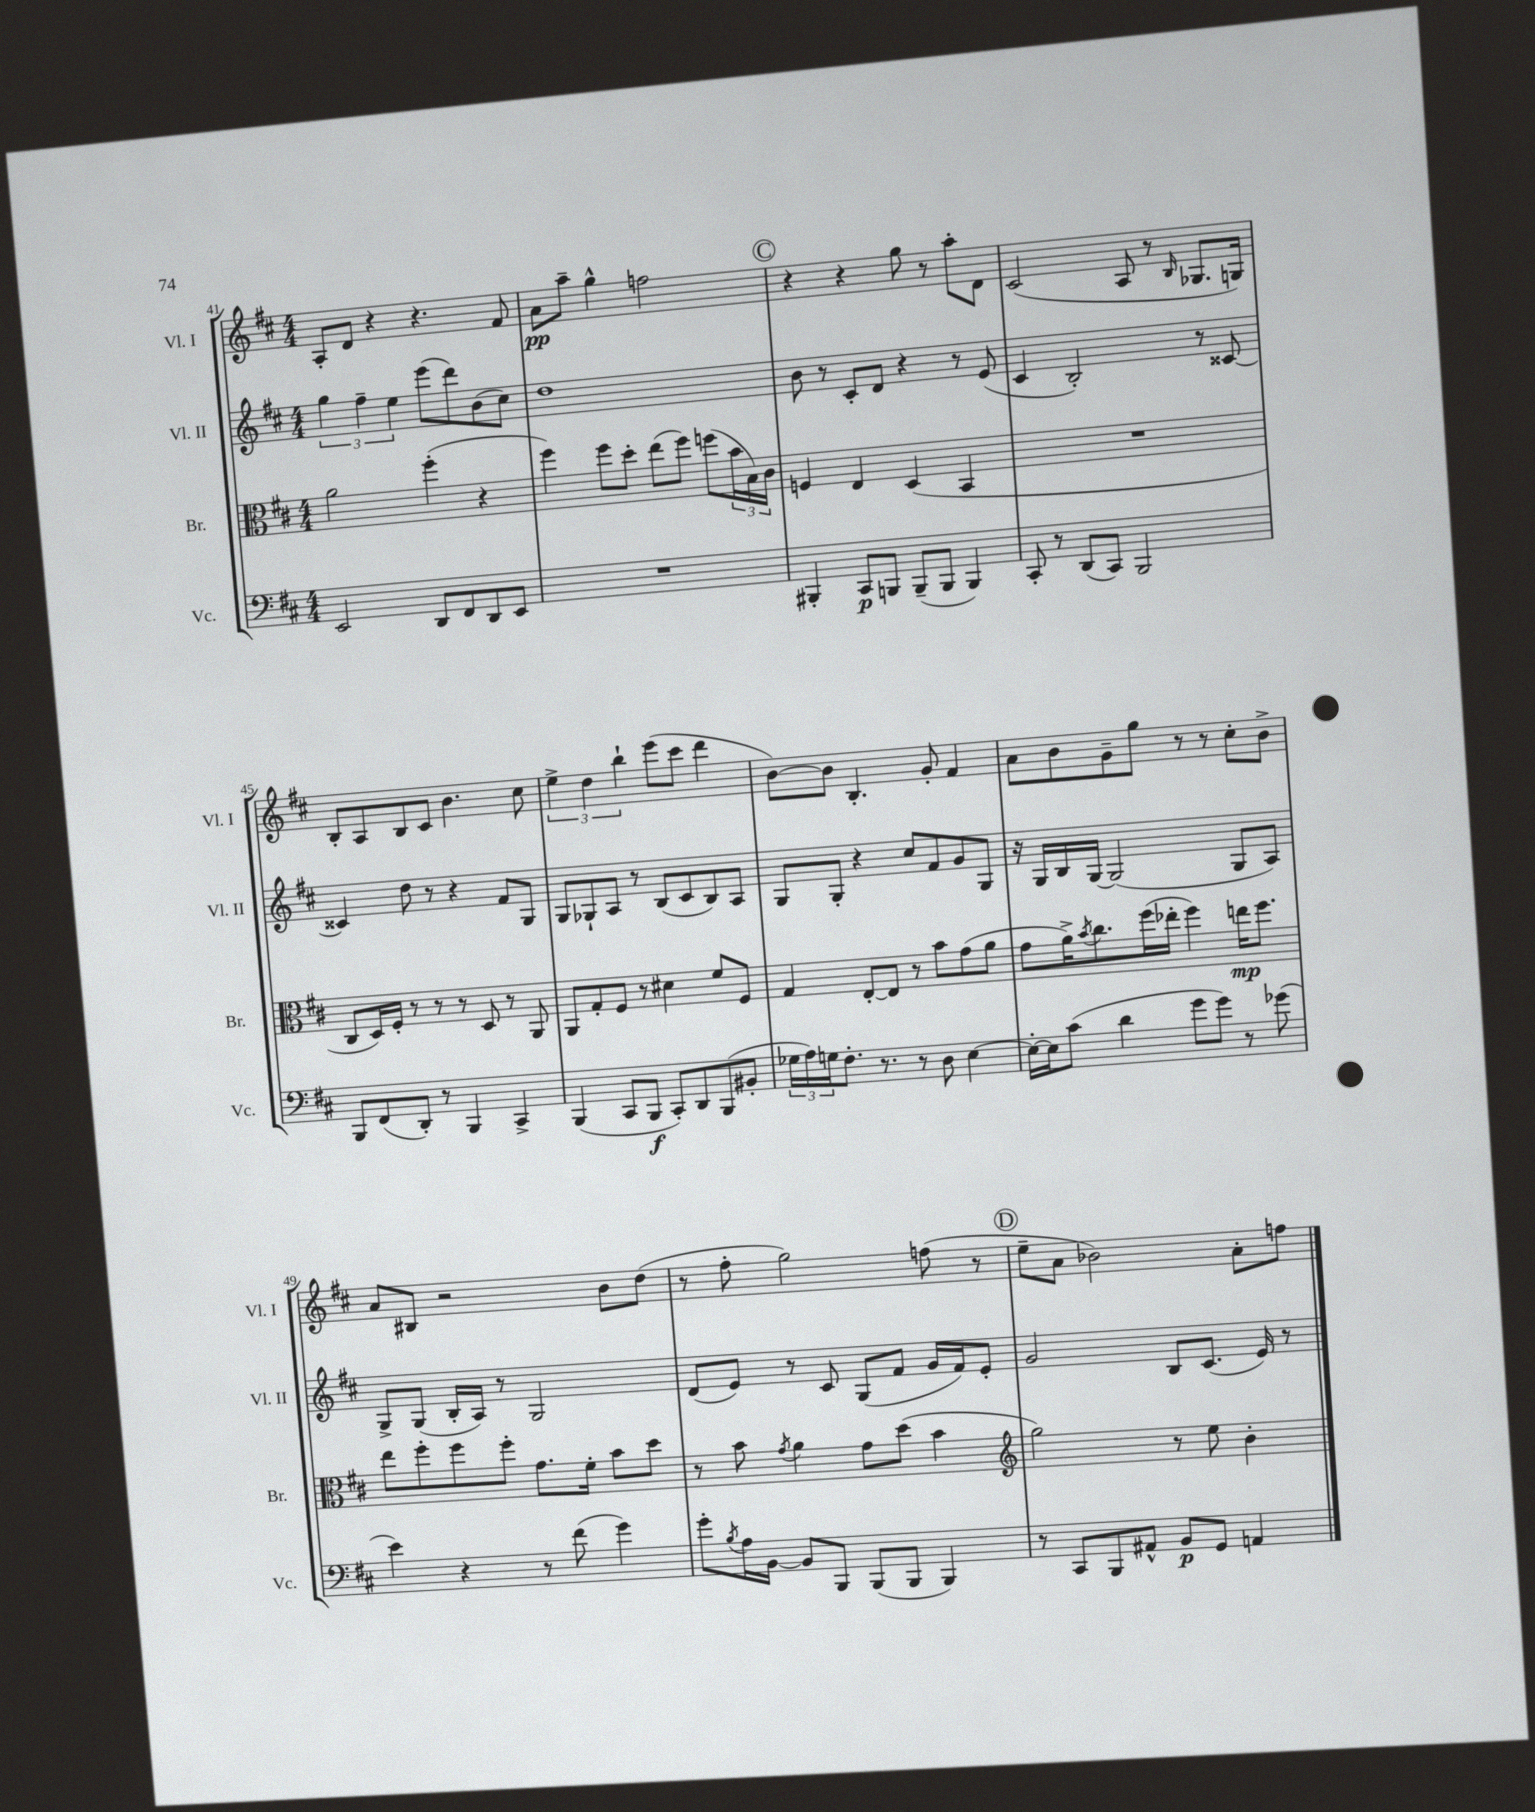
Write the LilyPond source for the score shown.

<<
\new StaffGroup <<
\new Staff = "s0" \with { instrumentName = "Vl. I" shortInstrumentName = "Vl. I" } {
    \clef treble \key d \major \numericTimeSignature \time 4/4
    a8-. d'8 r4 r4. fis'8 |
    a'8\pp a''8-- g''4-^ f''2 |
    \mark \markup { \circle "C" } r4 r4 g''8 r8 a''8-. d'8 |
    cis'2( a8 r8 \grace { b16 } ges8. g16) |
    b8-. a8 b8 cis'8 b'4. cis''8 |
    \tuplet 3/2 { e''4-> d''4 b''4-! } e'''8( cis'''8 d'''4 |
    b'8~) b'8 b4.-. g'8-. fis'4 |
    a'8 b'8 g'8-- g''8 r8 r8 cis''8-. b'8-> |
    a'8 bis8 r2 b'8 d''8( |
    r8 fis''8-. g''2) f''8( r8 |
    \mark \markup { \circle "D" } e''8-- a'8 bes'2) a'8-. f''8 \bar "|." |
}
\new Staff = "s1" \with { instrumentName = "Vl. II" shortInstrumentName = "Vl. II" } {
    \clef treble \key d \major \numericTimeSignature \time 4/4
    \tuplet 3/2 { g''4 fis''4-- e''4 } e'''8( d'''8) b'8( cis''8) |
    d''1 |
    \mark \markup { \circle "C" } b'8 r8 cis'8-. d'8 r4 r8 e'8( |
    cis'4 b2-.) r8 cisis'8~ |
    cisis'4 d''8 r8 r4 fis'8 g8 |
    g8 ges8-! a8 r8 b8( cis'8 b8) a8 |
    g8 g8-. r4 cis''8 fis'8 g'8 g8 |
    r16 g16 b16 g16~ g2( g8 a8) |
    g8-> g8( b16-. a16) r8 g2 |
    d'8( e'8) r8 cis'8 g8( fis'8 g'16 fis'16) e'8-. |
    \mark \markup { \circle "D" } g'2 b8 cis'8.( e'16) r8 \bar "|." |
}
\new Staff = "s2" \with { instrumentName = "Br." shortInstrumentName = "Br." } {
    \clef alto \key d \major \numericTimeSignature \time 4/4
    a'2 fis''4-.( r4 |
    fis''4) fis''8 d''8-. e''8( fis''8) f''8( \tuplet 3/2 { b'16 b16) cis'16 } |
    \mark \markup { \circle "C" } f4 e4 d4( b,4 |
    R1 |
    cis8 d16) fis16-. r8 r8 r8 d8 r8 a,8 |
    a,8 g8-. fis8 r8 dis'4 fis'8 fis8 |
    g4 e8~-. e8 r8 b'8 g'8( a'8 |
    g'8 a'16->) \acciaccatura { b'8 } cis''8. fis''16( ees''16-. fis''4) e''16\mp fis''8. |
    e''8 fis''8-. fis''8 fis''8-. g'8. fis'16-. b'8 d''8 |
    r8 b'8 \acciaccatura { g'8 } a'4 g'8 d''8( b'4 |
    \mark \markup { \circle "D" } \clef treble g''2) r8 e''8 b'4-. \bar "|." |
}
\new Staff = "s3" \with { instrumentName = "Vc." shortInstrumentName = "Vc." } {
    \clef bass \key d \major \numericTimeSignature \time 4/4
    e,2 d,8 fis,8 d,8 e,8 |
    R1 |
    \mark \markup { \circle "C" } bis,,4-. cis,8\p b,,8 b,,8--( b,,8 b,,4) |
    cis,8-. r8 d,8( cis,8) b,,2 |
    b,,8 fis,8( d,8-.) r8 b,,4 cis,4-> |
    b,,4( cis,8 b,,8\f cis,8-.) d,8 b,,8( bis,8-. |
    \tuplet 3/2 { ges16 a16) g16 } fis8.-. r8. r8 d8 e4~ |
    e16~-. e16 cis'8( d'4 g'8 g'8) r8 ges'8( |
    e'4) r4 r8 fis'8( g'4) |
    g'8-. \acciaccatura { b8 } a16 b,16~ b,8 b,,8 b,,8( b,,8 b,,4) |
    \mark \markup { \circle "D" } r8 cis,8 b,,8 ais,8-^ b,8\p g,8 a,4 \bar "|." |
}
>>
>>
\layout { \context { \Score currentBarNumber = #41 } }
